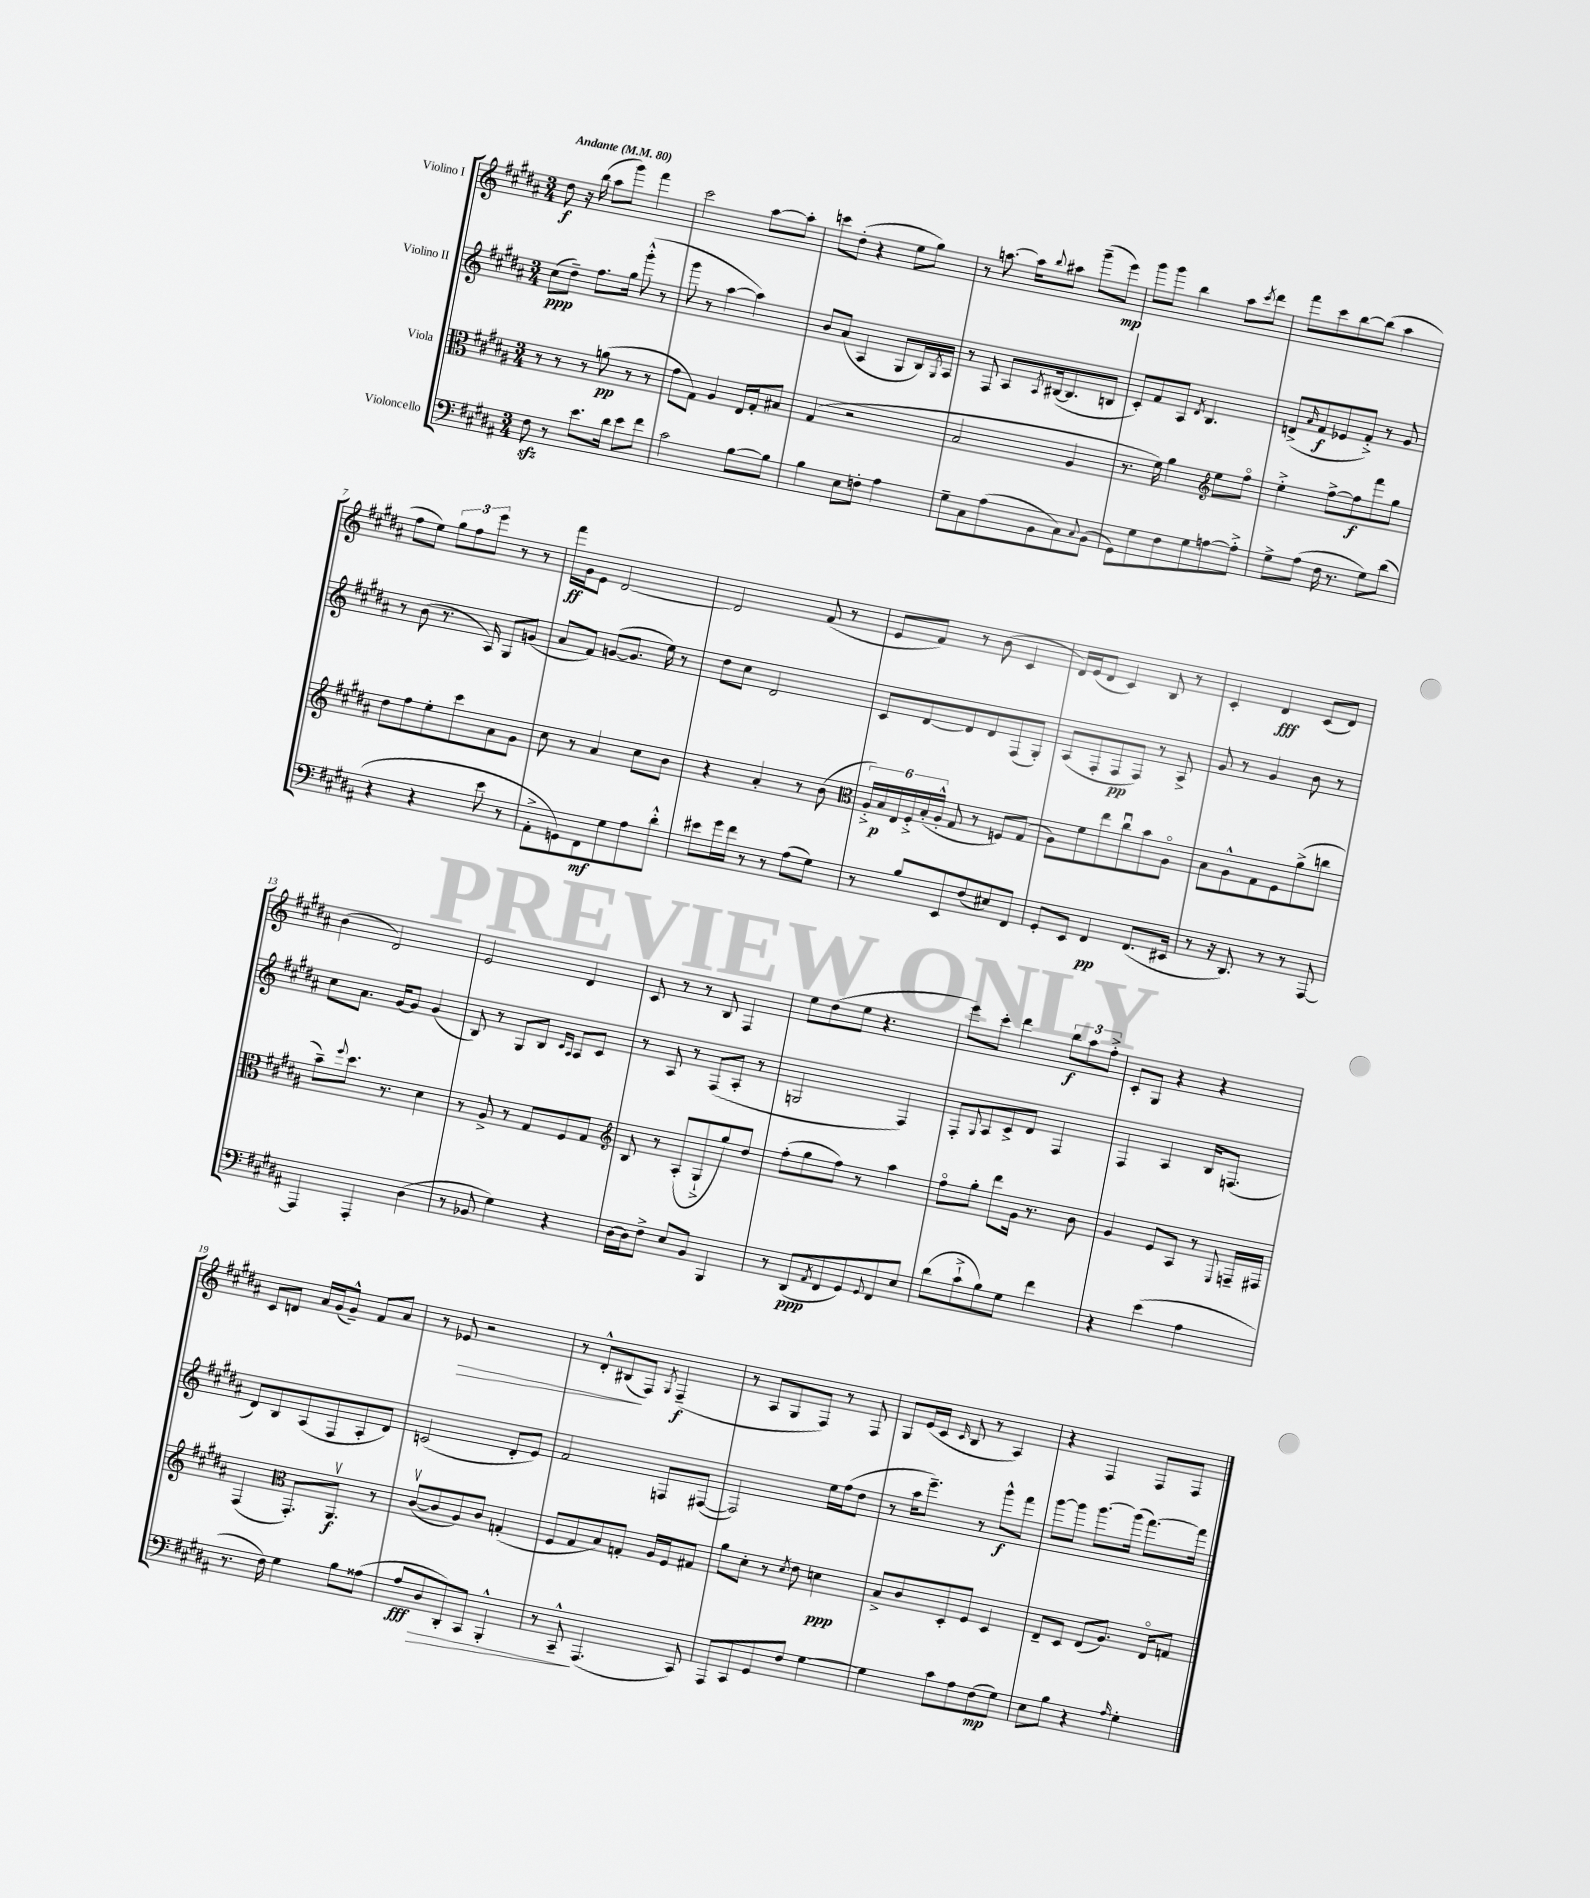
<<
\new StaffGroup <<
\new Staff = "s0" \with { instrumentName = "Violino I" } {
    \clef treble \key b \major \numericTimeSignature \time 3/4 \tempo "Andante" 4 = 80
    dis''8\f r16 b''16( ais''8 gis'''8) fis'''4 |
    cis'''2 ais''8~ ais''8-. |
    c'''8 dis''8-.( r4 e''8 gis''8) |
    r8 a''8.~ a''16 \appoggiatura { b''8 } ais''8 gis'''8--( e'''8\mp) |
    gis'''8 gis'''8 b''4 ais''8 \acciaccatura { cis'''8 } dis'''8 |
    fis'''8 cis'''8 b''8~ b''8( ais''4 |
    fis''8 e''8) \tuplet 3/2 { gis''8 fis''8 e'''8 } r8 r8 |
    fis'''16\ff gis'16 e'8 dis'2~ |
    dis'2 fis'8( r8 |
    e'8 fis'8) r8 b'8( cis'4 |
    dis'16) e'16( dis'8 cis'4) b8 r8 |
    cis'4-. dis'4\fff cis'8( dis'8) |
    b'4( dis'2) |
    e'2 dis'4 |
    cis'8 r8 r8 b8 fis4 |
    e''8 dis''8( e''8 r4. |
    e'''8) cis'''8-. dis'''4 \tuplet 3/2 { b''8\f ais''8 fis''8-.-> } |
    cis'8-. gis8 r4 r4 |
    cis'8 d'8 ais'16 gis'16( gis'8---^) fis'8 ais'8 |
    r8 ees'8\> r2 |
    r8 dis'8-.-^ bis8\!( fis8) \acciaccatura { gis8 } fis4--\f( |
    r8 ais8 gis8 fis8) r8 fis8 |
    gis8 e'16( cis'16 \grace { cis'16 } b8 r8 ais4) |
    r4 fis4 fis8 fis8 \bar "|." |
}
\new Staff = "s1" \with { instrumentName = "Violino II" } {
    \clef treble \key b \major \numericTimeSignature \time 3/4
    cis''8\ppp( dis''8--) fis''8. gis''16 gis'''8-.-^( r8 |
    gis'''8 r8 ais''4~ ais''4) |
    b'8 ais'8( ais4 gis8 b16) \acciaccatura { gis8 } ais16 |
    r8 fis8 ais8 \acciaccatura { ais8 } bis16~( bis8. b8 |
    cis'8-.) fis'8 ais8 \acciaccatura { dis'8 } b4. |
    d'8->( \grace { ais'16 } fis'8\f ees'8 fis'8-.->) r8 gis'8 |
    r8 b'8( r8. ais16) gis8 g'8( |
    ais'8 fis'8) g'8~( g'8. e''16) r8 |
    dis''8 cis''8 dis'2 |
    cis'8 dis'8~ dis'8 dis'8 fis8( gis8-.) |
    ais8( fis8-. fis8\pp fis8) r8 ais8-> |
    gis'8 r8 gis'4 b'8 r8 |
    cis''8 ais'8. gis'16~ gis'8 gis'4( |
    b8) r8 gis8 b8 \grace { cis'16 ais16 } ais8 cis'8 |
    r8 ais8 r8 fis8( ais8-. r8 |
    g2 fis4) |
    fis8-. \appoggiatura { gis8 } ais8 cis'8-> dis'8 fis4 |
    fis4 ais4 b16 f8.( |
    dis'8) b8 ais8( fis8 ais8-. dis'8) |
    c'2( dis'8-. e'8) |
    fis'2 f8 fis8~( |
    fis2) e''16 fis''16( dis''8 |
    r8 ais''16 e'''8.--) r8 gis'''8-^\f fis'''8 |
    gis'''8~ gis'''8 gis'''8.~ gis'''16( fis'''8.~) fis'''16 \bar "|." |
}
\new Staff = "s2" \with { instrumentName = "Viola" } {
    \clef alto \key b \major \numericTimeSignature \time 3/4
    r8 r8 r8 a'8\pp( r8 r8 |
    gis'8 gis8) ais4 e16 gis16-. bis8 |
    gis4( r2 |
    b2 ais4 |
    r8. fis'16) ais'4 \clef treble e''8 fis''8\flageolet |
    e''4-.-> fis''8~-> fis''8\f fis'''8 gis''8 |
    dis''8 fis''8 e''8-. cis'''8 ais'8 gis'8 |
    cis''8 r8 ais'4 cis''8 b'8 |
    r4 ais'4-. r8 b'8( |
    \clef alto \tuplet 6/4 { ais16-.->) b16\p e16 fis16-.-> b16-.( ais16-.-^ } gis8 r8 f8) gis8( |
    ais8) fis'8 e''8 cis''8\downbow b'8 ais8\flageolet |
    b8 ais8-^ gis8 fis8 ais'8->( c''8 |
    b'8--) \appoggiatura { fis''8 } dis''8. r8. dis'4 |
    r8 ais8-> r8 gis8 fis8 gis8 |
    \clef treble b8 r8 ais8-.( gis8-!-> gis''8) dis''8 |
    fis''8-.( gis''8 fis''8) r8 ais''4 |
    fis''8\flageolet gis''8-. dis'''8 gis'16 r8. b'8 |
    gis'4 e'8 ais8 r8 \appoggiatura { e8 } f16-- fis16 |
    fis4( \clef alto gis,8.-.) ais,8.\upbow\f r8 |
    cis'8~\upbow( cis'8 ais8) cis'8 g4-.( |
    fis8 gis8 b8) g8-. ais16 fis16 gis8 |
    ais'8 dis'8-. r8 \acciaccatura { dis'8 } e'8 d'4\ppp |
    b8-> cis'8 dis8-. fis8 dis4 |
    e8-- dis8 e8( ais8.) e16\flageolet g8 \bar "|." |
}
\new Staff = "s3" \with { instrumentName = "Violoncello" } {
    \clef bass \key b \major \numericTimeSignature \time 3/4
    fis8\sfz r8 e'8. dis'16 e'8 fis'8 |
    cis'2 b8~ b8 |
    b4 e8 f8-. ais4 |
    gis8-- cis8 ais8( b,8 cis8) \appoggiatura { cis8 } b,8( |
    gis,8) gis8 fis8 gis8 a8~ a8-.-> |
    gis8-> ais8( fis16 r8. gis8) dis'8( |
    r4 r4 e'8 r8 |
    ais,8-.-> g,8) fis,8\mf gis8 ais8 dis'8-.-^ |
    eis'8 gis'16 fis'16 r8 r8 ais8( gis8) |
    r8 b8 e,8 fis8( eis8) fis,8 |
    gis,8-. e,8 fis,4\pp fis,8.( eis,16 |
    r8 r16 dis,8.) r8 r8 ais,,8~ |
    ais,,4 ais,,4-. dis4( |
    r8 bes,8 gis4) r4 |
    dis16~ dis16 fis8-> e8 b,8 b,,4 |
    r8 dis,8\ppp( \acciaccatura { ais,8 } fis,8 gis,8) \appoggiatura { gis,8 } fis,8 e8 |
    dis'8( cis'8-!-> b8) gis8 fis'4 |
    r4 e'4( ais4 |
    r8. fis16) gis4 b8 aisis8( |
    ais8\fff\> dis8 dis,8-.) cis,8 b,,4-.-^ |
    r8 cis,8---^\! ais,,4.( cis,8) |
    ais,,8 cis,8 gis,8 fis8 gis4~ |
    gis4 cis'8 ais8 fis8\mp( gis8) |
    e8 b8 r4 \grace { ais16 } gis4-. \bar "|." |
}
>>
>>
